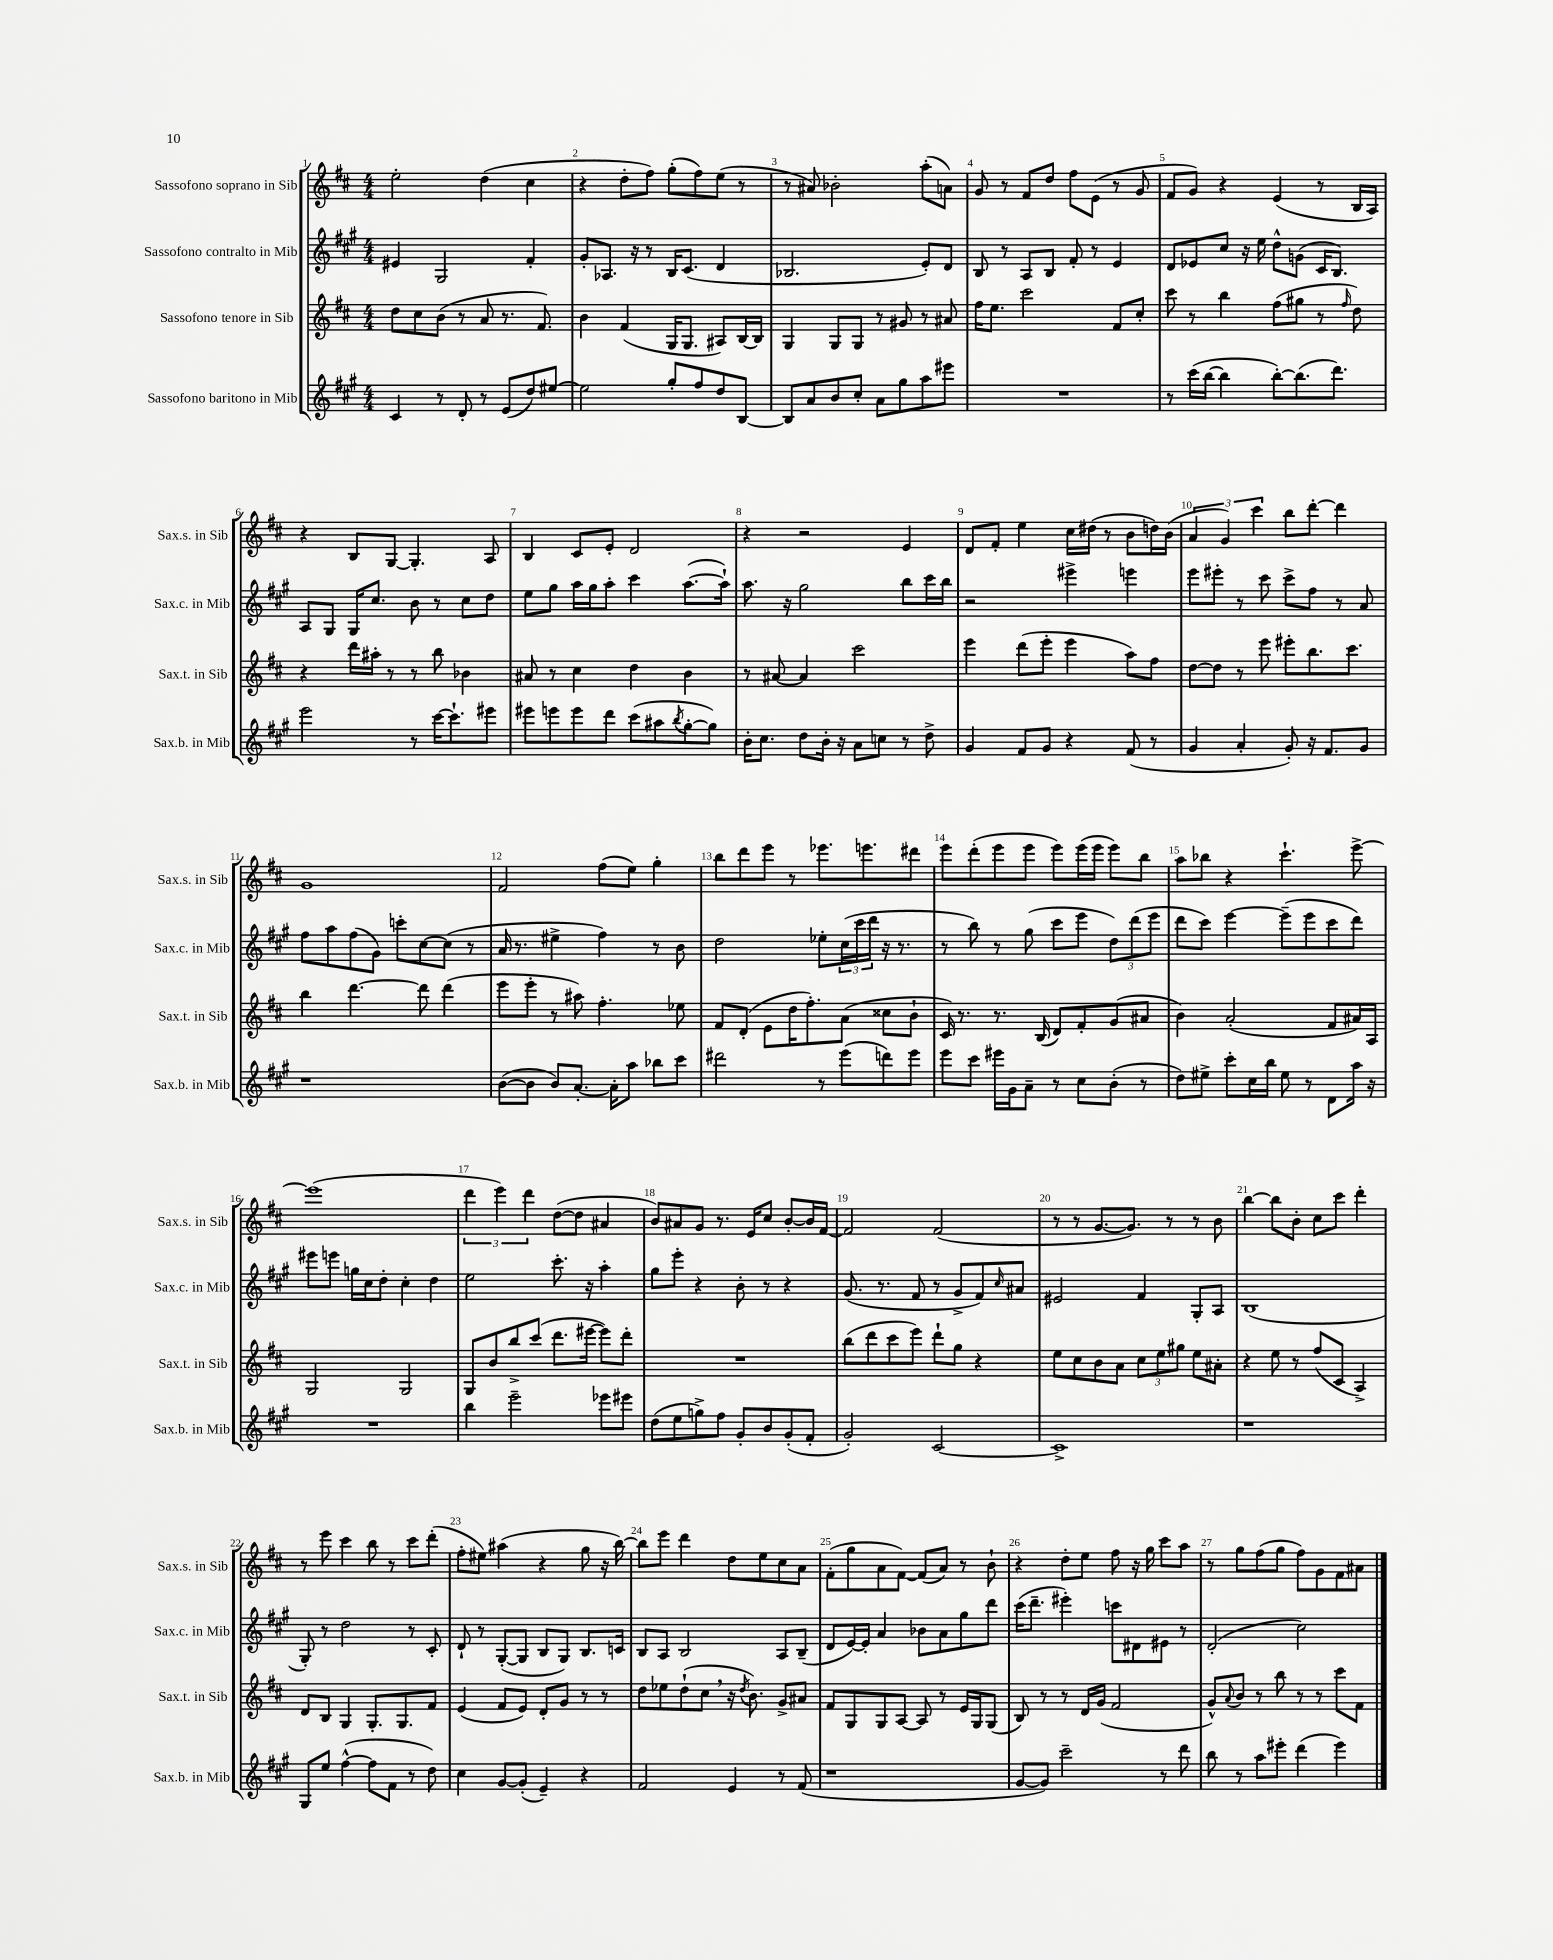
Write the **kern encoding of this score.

**kern	**kern	**kern	**kern
*staff4	*staff3	*staff2	*staff1
*clefG2	*clefG2	*clefG2	*clefG2
*k[f#c#g#]	*k[f#c#]	*k[f#c#g#]	*k[f#c#]
*M4/4	*M4/4	*M4/4	*M4/4
4c#	8dd	4e#	2ee'
.	8cc#	.	.
8r	(8b	2G#	.
8d'	8r	.	.
8r	8a	.	(4dd
(8e	8.r	.	.
8dd)	.	4f#'	4cc#
.	8.f#)	.	.
[8ee#	.	.	.
=	=	=	=
2ee#]	4b	8g#'	4r
.	.	8.A-	.
.	(4f#	.	8dd'
.	.	16r	.
.	.	8r	8ff#)
8gg#'	16G	16B	(8gg'
.	8.G	(8.c#	.
8ff#	.	.	8ff#)
8dd	8A#)	4d	(8ee
[8B	[16B	.	8r
.	16B]	.	.
=	=	=	=
8B]	4G	2.B-	8r
8a	.	.	8a#)
8b	8G	.	2b-'
8cc#'	8G	.	.
8a	8r	.	.
8gg#	8g#	.	.
8aa	8r	8e')	(8aa'
8eee#	8a#	8d	8a)
=	=	=	=
1r	16ff#	8B	8g
.	8.ee	.	.
.	.	8r	8r
.	2ccc#	8A	8f#
.	.	8B	8dd
.	.	8f#'	8ff#
.	.	8r	(8e
.	8f#	4e	8r
.	8cc#'	.	8g
=	=	=	=
8r	8ccc#	8d	8f#
(16ccc#	8r	8e-	8g)
[16bb	.	.	.
4bb]	4bb	8cc#	4r
.	.	16r	.
.	.	16ee	.
[8bb')	(8ff#	8dd^^	(4e
(8.bb]	8gg#	(8g	.
.	8r	16c#	8r
8.ddd)	.	8.B)	.
.	16qqff#	.	.
.	8dd)	.	16B
.	.	.	16A)
=	=	=	=
2eee	4r	8A	4r
.	.	8G#	.
.	16ddd	16G#	8B
.	16aa#'	8.cc#	.
.	8r	.	[8G
8r	8r	8b	4.G']
[16ccc#	8bb	8r	.
8.ccc#`]	.	.	.
.	4b-	8cc#	.
8eee#	.	8dd	8A
=	=	=	=
8eee#	8a#	8ee	4B
8eee	8r	8gg#	.
8eee	4cc#	16aa	8c#
.	.	16gg#	.
8ddd	.	8aa'	8e'
(8ccc#	4dd	4ccc#	2d
8aa#	.	.	.
8qbb	.	.	.
[8gg#'	4b	([8.aa	.
8gg#])	.	.	.
.	.	16aa`])	.
=	=	=	=
16b'	8r	8.aa	4r
8.cc#	.	.	.
.	[8a#	.	.
.	.	16r	.
8dd	4a#]	2gg#	2r
16b'	.	.	.
16r	.	.	.
8a	2ccc#	.	.
8cc	.	.	.
8r	.	8bb	4e
8dd^	.	16ccc#	.
.	.	16bb	.
=	=	=	=
4g#	4eee	2r	8d
.	.	.	8f#'
8f#	(8ddd	.	4ee
8g#	8eee'	.	.
4r	4eee	4eee#^	16cc#
.	.	.	(16dd#
.	.	.	8r
(8f#	8aa)	4eee	8b
8r	8ff#	.	16dd)
.	.	.	(16b
=	=	=	=
4g#	[8dd	8eee	6a
.	8dd]	8eee#'	.
.	.	.	6g)
4a'	8r	8r	.
.	.	.	6ccc#
.	8eee	8ccc#	.
8g#')	8eee#'	8ccc#^	8bb
16r	8.bb	8ff#	[8ddd'
8.f#	.	.	.
.	.	8r	4ddd]
.	8.ccc#	.	.
8g#	.	8a	.
=	=	=	=
1r	4bb	8ff#	1g
.	.	8aa	.
.	[4.ddd	(8ff#	.
.	.	8g#)	.
.	.	8ccc'	.
.	8ddd]	[8cc#	.
.	(4ddd	(8cc#]	.
.	.	8r	.
=	=	=	=
([8b	8eee	16a	2f#
.	.	8.r	.
8b]	8eee'	.	.
8b)	8r	4ee#^	.
[8.a'	8aa#)	.	.
.	4.ff#'	4ff#)	(8ff#
16a']	.	.	.
8aa	.	.	8ee)
8bb-	.	8r	4gg'
8ccc#	8ee-	8b	.
=	=	=	=
2ddd#	8f#	2dd	8bb
.	(8d'	.	8ddd
.	8e	.	8eee
.	16dd	.	8r
.	8.ff#')	.	.
8r	.	8ee-'	8.eee-
(8eee	(8a	(24cc#	.
.	.	24ccc#	.
.	.	.	8.eee
.	.	24ddd	.
8ddd)	8cc##	16r	.
.	.	8.r	.
8eee	8b`	.	8ddd#
=	=	=	=
8eee	16c#)	8r	8eee
.	8.r	.	.
8ccc#	.	8bb)	(8ddd'
16eee#	8.r	8r	8eee
16g#	.	.	.
8a~	.	(8gg#	8eee
.	(16B	.	.
8r	8d)	8ccc#	8eee)
8cc#	8f#'	8eee	(16eee
.	.	.	16eee
(8b'	(8g	12dd)	8eee)
.	.	(12ddd	.
8r	8a#	.	8bb
.	.	12eee	.
=	=	=	=
8dd)	4b)	8ddd	8aa
8ee#^	.	8ccc#)	8bb-
8ccc#'	(2a'	[4eee	4r
16cc#	.	.	.
16bb	.	.	.
8ee#	.	(8eee~]	4.ccc#`
8r	.	8eee	.
8d	8f#	8ccc#	.
16aa	16a#)	8ddd)	[8eee^
16r	16A	.	.
=	=	=	=
1r	2G	8eee#	(1eee]
.	.	8eee	.
.	.	16gg	.
.	.	16cc#	.
.	.	8dd'	.
.	2G	4cc#'	.
.	.	4dd	.
=	=	=	=
4bb	8G	2ee	6ddd
.	8b	.	.
.	.	.	6eee)
2eee~	8bb^	.	.
.	.	.	6ddd
.	(8ccc#	.	.
.	8.ddd	8.ccc#'	([8dd
.	.	.	8dd]
.	[16eee#	16r	.
8eee-	8eee#])	4aa'	4a#
8eee#	8ddd'	.	.
=	=	=	=
(8dd	1r	8gg#	8b)
8ee	.	8eee'	8a#
8gg^)	.	4r	8g
8ff#	.	.	8.r
8g#'	.	8b'	.
.	.	.	16e
8b	.	8r	8cc#
(8g#'	.	4r	[8b'
8f#'	.	.	16b]
.	.	.	[16f#
=	=	=	=
2g#')	(8bb	(8.g#	2f#]
.	8ddd	.	.
.	.	8.r	.
.	8ccc#	.	.
.	8eee)	8f#	.
[2c#	8ddd`	8r	(2f#
.	8gg	8g#^	.
.	4r	8f#)	.
.	.	16qqcc#	.
.	.	8a#	.
=	=	=	=
1c#^]	8ee	2e#	8r
.	8cc#	.	8r
.	8b	.	[8.g
.	8a	.	.
.	.	.	8.g])
.	12cc#	4f#	.
.	12ee	.	.
.	.	.	8r
.	12gg#	.	.
.	8ee	8G#'	8r
.	8a#'	8A	8b
=	=	=	=
1r	4r	(1B	[4bb
.	8ee	.	8bb]
.	8r	.	8b'
.	(8ff#	.	8cc#
.	8c#	.	8ccc#
.	4A^)	.	4ddd'
=	=	=	=
8G#	8d	8G#')	8r
8ee	8B	8r	8eee
([4ff#^^	4G	2dd	4ccc#
8ff#]	8.G'	.	8bb
8f#	.	.	8r
.	8.G	.	.
8r	.	8r	8ccc#
8dd)	8f#	8c#'	(8ddd'
=	=	=	=
4cc#	(4e	8d`	8ff#'
.	.	8r	8ee#)
[8g#	8f#	([8G#'	(4aa#
(8g#']	8e)	8G#]	.
4e~)	8d'	8B	4r
.	8g	8G#)	.
4r	8r	8.B	8gg
.	8r	.	16r
.	.	16c	[16bb)
=	=	=	=
2f#	8dd	8B	8bb]
.	8ee-	8A	8eee
.	(8dd`	2B	4ddd
.	8cc#	.	.
4e	16r	.	8dd
.	8qdd	.	.
.	8.b)	.	.
.	.	.	8ee
8r	8g^	8A	8cc#
(8f#	8a#	(8B~	8a
=	=	=	=
1r	8f#	8d	(8f#'
.	8G	[16e)	8gg
.	.	16e']	.
.	8G	4a	8a
.	[8A	.	[8f#)
.	8A]	8b-	(8f#]
.	8r	8a	8a)
.	16e	8gg#	8r
.	16G	.	.
.	(8G	8ddd	8b`
=	=	=	=
[8g#	8B)	(16ccc#	4r
.	.	8.ddd~	.
8g#])	8r	.	.
2ccc#~	8r	4eee#')	8dd'
.	16d	.	8ee
.	(16g	.	.
.	2f#	8ccc	8ff#
.	.	8d#	16r
.	.	.	16gg
8r	.	8e#	8ccc#
8ddd	.	8r	8aa
=	=	=	=
8bb	8g^^)	(2d'	8r
.	8qqa	.	.
8r	8b	.	8gg
8aa	8r	.	(8ff#
8eee#'	8bb	.	8gg
(4ddd	8r	2cc#)	8ff#)
.	8r	.	8g
4eee#)	8ccc#	.	8f#
.	8f#	.	8a#
==	==	==	==
*-	*-	*-	*-
